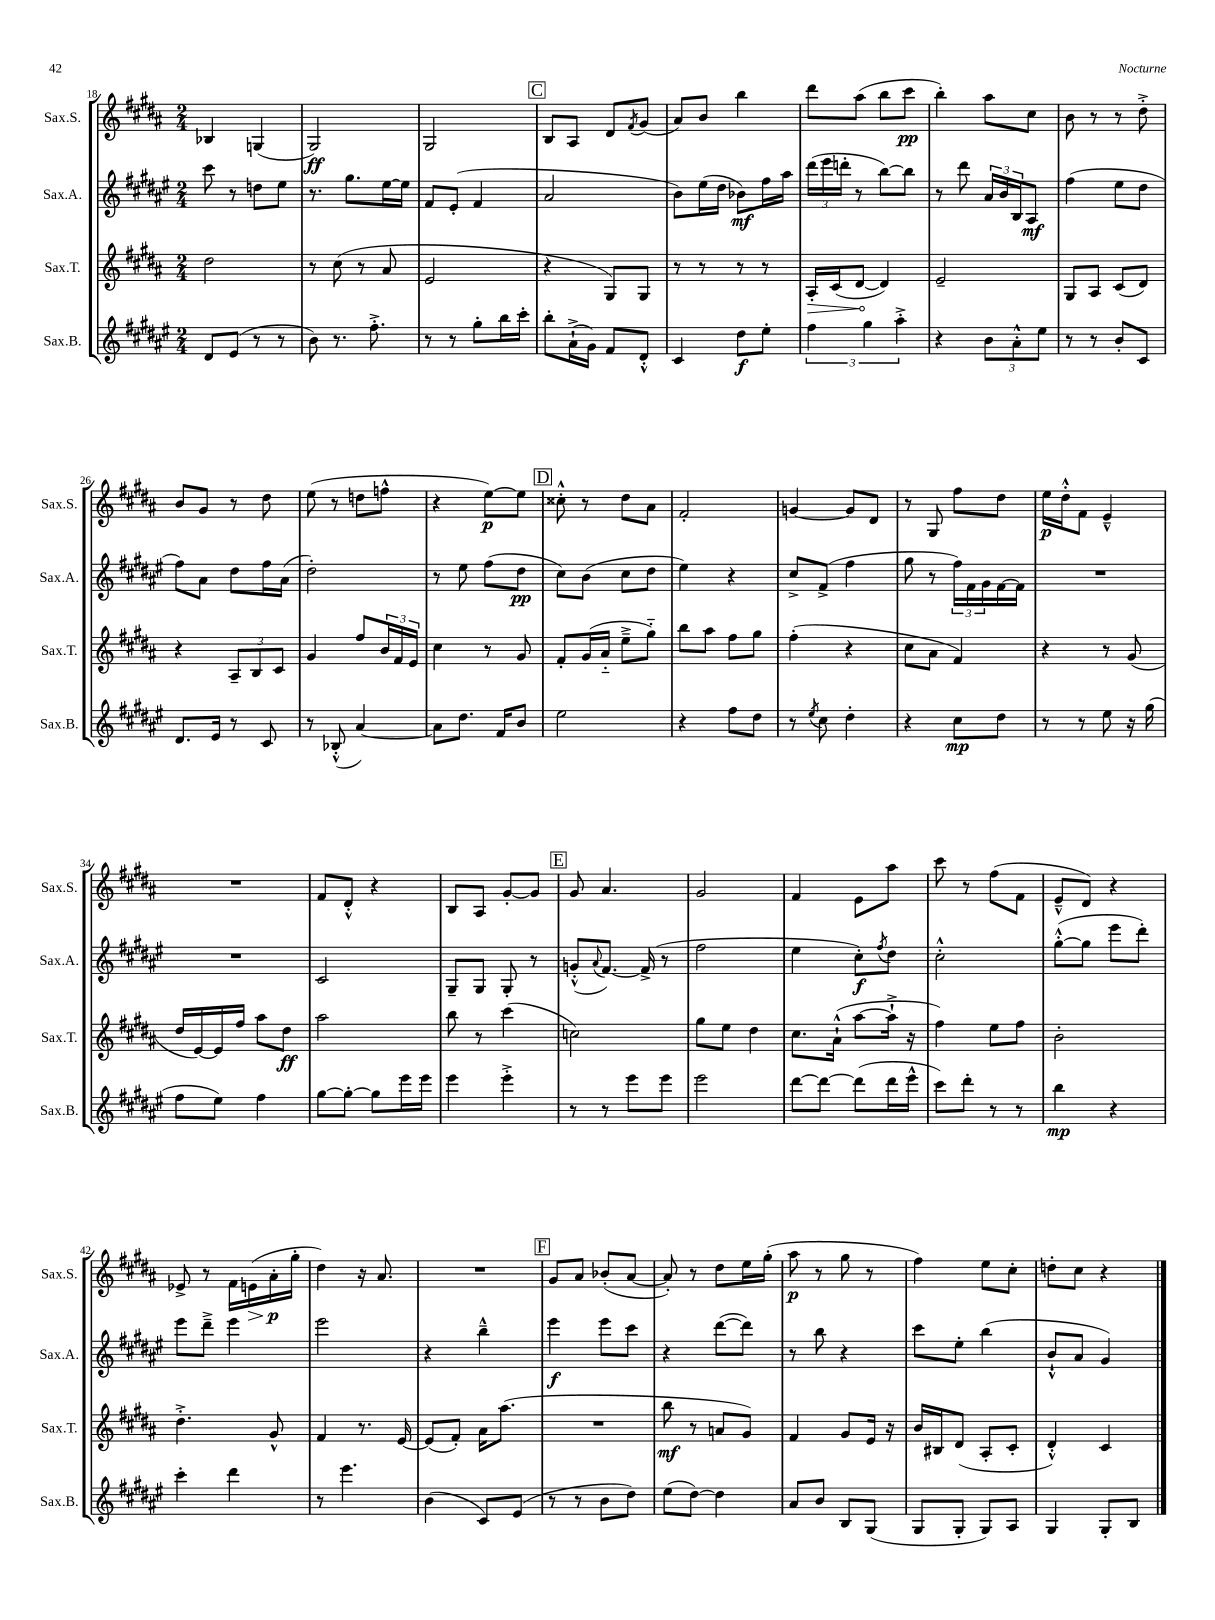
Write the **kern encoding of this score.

**kern	**kern	**kern	**kern
*staff4	*staff3	*staff2	*staff1
*clefG2	*clefG2	*clefG2	*clefG2
*k[f#c#g#d#a#e#]	*k[f#c#g#d#a#]	*k[f#c#g#d#a#e#]	*k[f#c#g#d#a#]
*M2/4	*M2/4	*M2/4	*M2/4
8d#	2dd#	8ccc#	4B-
(8e#	.	8r	.
8r	.	8dd	(4G
8r	.	8ee#	.
=	=	=	=
8b)	8r	8.r	2G#)
8.r	(8cc#	.	.
.	.	8.gg#	.
.	8r	.	.
8.ff#'^	.	.	.
.	8a#	[16ee#	.
.	.	16ee#]	.
=	=	=	=
8r	2e	8f#	2G#
8r	.	(8e#'	.
8gg#'	.	4f#	.
16bb	.	.	.
16ccc#'	.	.	.
=	=	=	=
8bb'	4r	2a#	8B
(16a#`^	.	.	8A#
16g#)	.	.	.
8f#	8G#)	.	8d#
.	.	.	8qf#
8d#'^^	8G#	.	(8g#
=	=	=	=
4c#	8r	8b)	8a#)
.	8r	(16ee#	8b
.	.	16dd#	.
8dd#	8r	8b-)	4bb
8ee#'	8r	16ff#	.
.	.	16aa#	.
=	=	=	=
6ff#	16A#'	(24ddd#	8ddd#
.	.	24eee#	.
.	(16c#	.	.
.	.	24ddd'	.
.	[8d#	8r	(8aa#
6gg#	.	.	.
.	4d#])	[8bb)	8bb
6aa#'^	.	.	.
.	.	8bb]	8ccc#
=	=	=	=
4r	2e~	8r	4bb')
.	.	8ddd#	.
12b	.	24a#	8aa#
.	.	24b	.
12a#'^^	.	24B	.
.	.	8A#	8cc#
12ee#	.	.	.
=	=	=	=
8r	8G#	(4ff#	8b
8r	8A#	.	8r
8b'	(8c#	8ee#	8r
8c#	8d#)	8dd#	8dd#'^
=	=	=	=
8.d#	4r	8ff#)	8b
.	.	8a#	8g#
16e#	.	.	.
8r	12A#~	8dd#	8r
.	12B	.	.
8c#	.	16ff#	8dd#
.	12c#	.	.
.	.	(16a#	.
=	=	=	=
8r	4g#	2dd#')	(8ee
(8B-'^^	.	.	8r
[4a#)	8ff#	.	8dd
.	24b	.	8ff^^
.	24f#	.	.
.	24e	.	.
=	=	=	=
8a#]	4cc#	8r	4r
8.dd#	.	8ee#	.
.	8r	(8ff#	[8ee)
16f#	.	.	.
8b	8g#	8dd#	8ee]
=	=	=	=
2ee#	8f#'	8cc#)	8cc##'^^
.	(16g#	(8b	8r
.	16a#'~	.	.
.	8ee~^	8cc#	8dd#
.	8gg#'~)	8dd#	8a#
=	=	=	=
4r	8bb	4ee#)	2f#'
.	8aa#	.	.
8ff#	8ff#	4r	.
8dd#	8gg#	.	.
=	=	=	=
8r	(4ff#'	8cc#^	[4g
8qee#	.	.	.
8cc#	.	(8f#^	.
4dd#'	4r	4ff#	8g]
.	.	.	8d#
=	=	=	=
4r	8cc#	8gg#	8r
.	8a#	8r	8G#
8cc#	4f#)	24ff#)	8ff#
.	.	24f#	.
.	.	24g#	.
8dd#	.	[16f#	8dd#
.	.	16f#]	.
=	=	=	=
8r	4r	2r	16ee
.	.	.	16dd#'^^
8r	.	.	8f#
8ee#	8r	.	4e~^^
16r	(8g#	.	.
(16gg#	.	.	.
=	=	=	=
8ff#	16dd#	2r	2r
.	[16e)	.	.
8ee#)	16e]	.	.
.	16ff#	.	.
4ff#	8aa#	.	.
.	8dd#	.	.
=	=	=	=
[8gg#	2aa#	2c#	8f#
8gg#'_	.	.	8d#'^^
8gg#]	.	.	4r
16eee#	.	.	.
16eee#	.	.	.
=	=	=	=
4eee#	8bb	8G#~	8B
.	8r	8G#	8A#
4eee#'^	(4ccc#	8G#'	[8g#'
.	.	8r	8g#]
=	=	=	=
8r	2cc)	(8g'^^	8g#
.	.	8qqa#	.
8r	.	[8.f#)	4.a#
8eee#	.	.	.
.	.	(16f#^]	.
8eee#	.	8r	.
=	=	=	=
2eee#	8gg#	2ff#	2g#
.	8ee	.	.
.	4dd#	.	.
=	=	=	=
[8ddd#	8.cc#	4ee#	4f#
8ddd#_	.	.	.
.	(16a#`^^	.	.
(8ddd#]	[8aa#	8cc#')	8e
.	.	8qff#	.
16ddd#	16aa#`^]	8dd#	8aa#
16eee#^^	16r	.	.
=	=	=	=
8ccc#)	4ff#)	2cc#'^^	8ccc#
8ddd#'	.	.	8r
8r	8ee	.	(8ff#
8r	8ff#	.	8f#
=	=	=	=
4bb	2b'	([8gg#'^^	8e~^^
.	.	8gg#]	8d#)
4r	.	8eee#	4r
.	.	8ddd#')	.
=	=	=	=
4ccc#'	4.dd#'^	8eee#	8e-^
.	.	8ddd#~^	8r
4ddd#	.	4eee#	16f#
.	.	.	(16e
.	8g#^^	.	16a#'
.	.	.	16gg#'
=	=	=	=
8r	4f#	2eee#	4dd#)
4.eee#	.	.	.
.	8.r	.	16r
.	.	.	8.a#
.	[16e	.	.
=	=	=	=
(4b	(8e]	4r	2r
.	8f#')	.	.
8c#)	16a#	4bb~^^	.
.	(8.aa#	.	.
(8e#	.	.	.
=	=	=	=
8r	2r	4eee#	8g#
8r	.	.	8a#
8b	.	8eee#	(8b-'
8dd#)	.	8ccc#	[8a#
=	=	=	=
(8ee#	8bb	4r	8a#'])
[8dd#)	8r	.	8r
4dd#]	8a	([8ddd#	8dd#
.	8g#)	8ddd#])	16ee
.	.	.	(16gg#'
=	=	=	=
8a#	4f#	8r	8aa#
8b	.	8bb	8r
8B	8g#	4r	8gg#
(8G#	16e	.	8r
.	16r	.	.
=	=	=	=
8G#	16b	8ccc#	4ff#)
.	16B#	.	.
8G#'	(8d#	8ee#'	.
8G#)	8A#'	(4bb	8ee
8A#	8c#'	.	8cc#'
=	=	=	=
4G#	4d#'^^)	8b`^^	8dd'
.	.	8a#	8cc#
8G#'	4c#	4g#)	4r
8B	.	.	.
==	==	==	==
*-	*-	*-	*-
